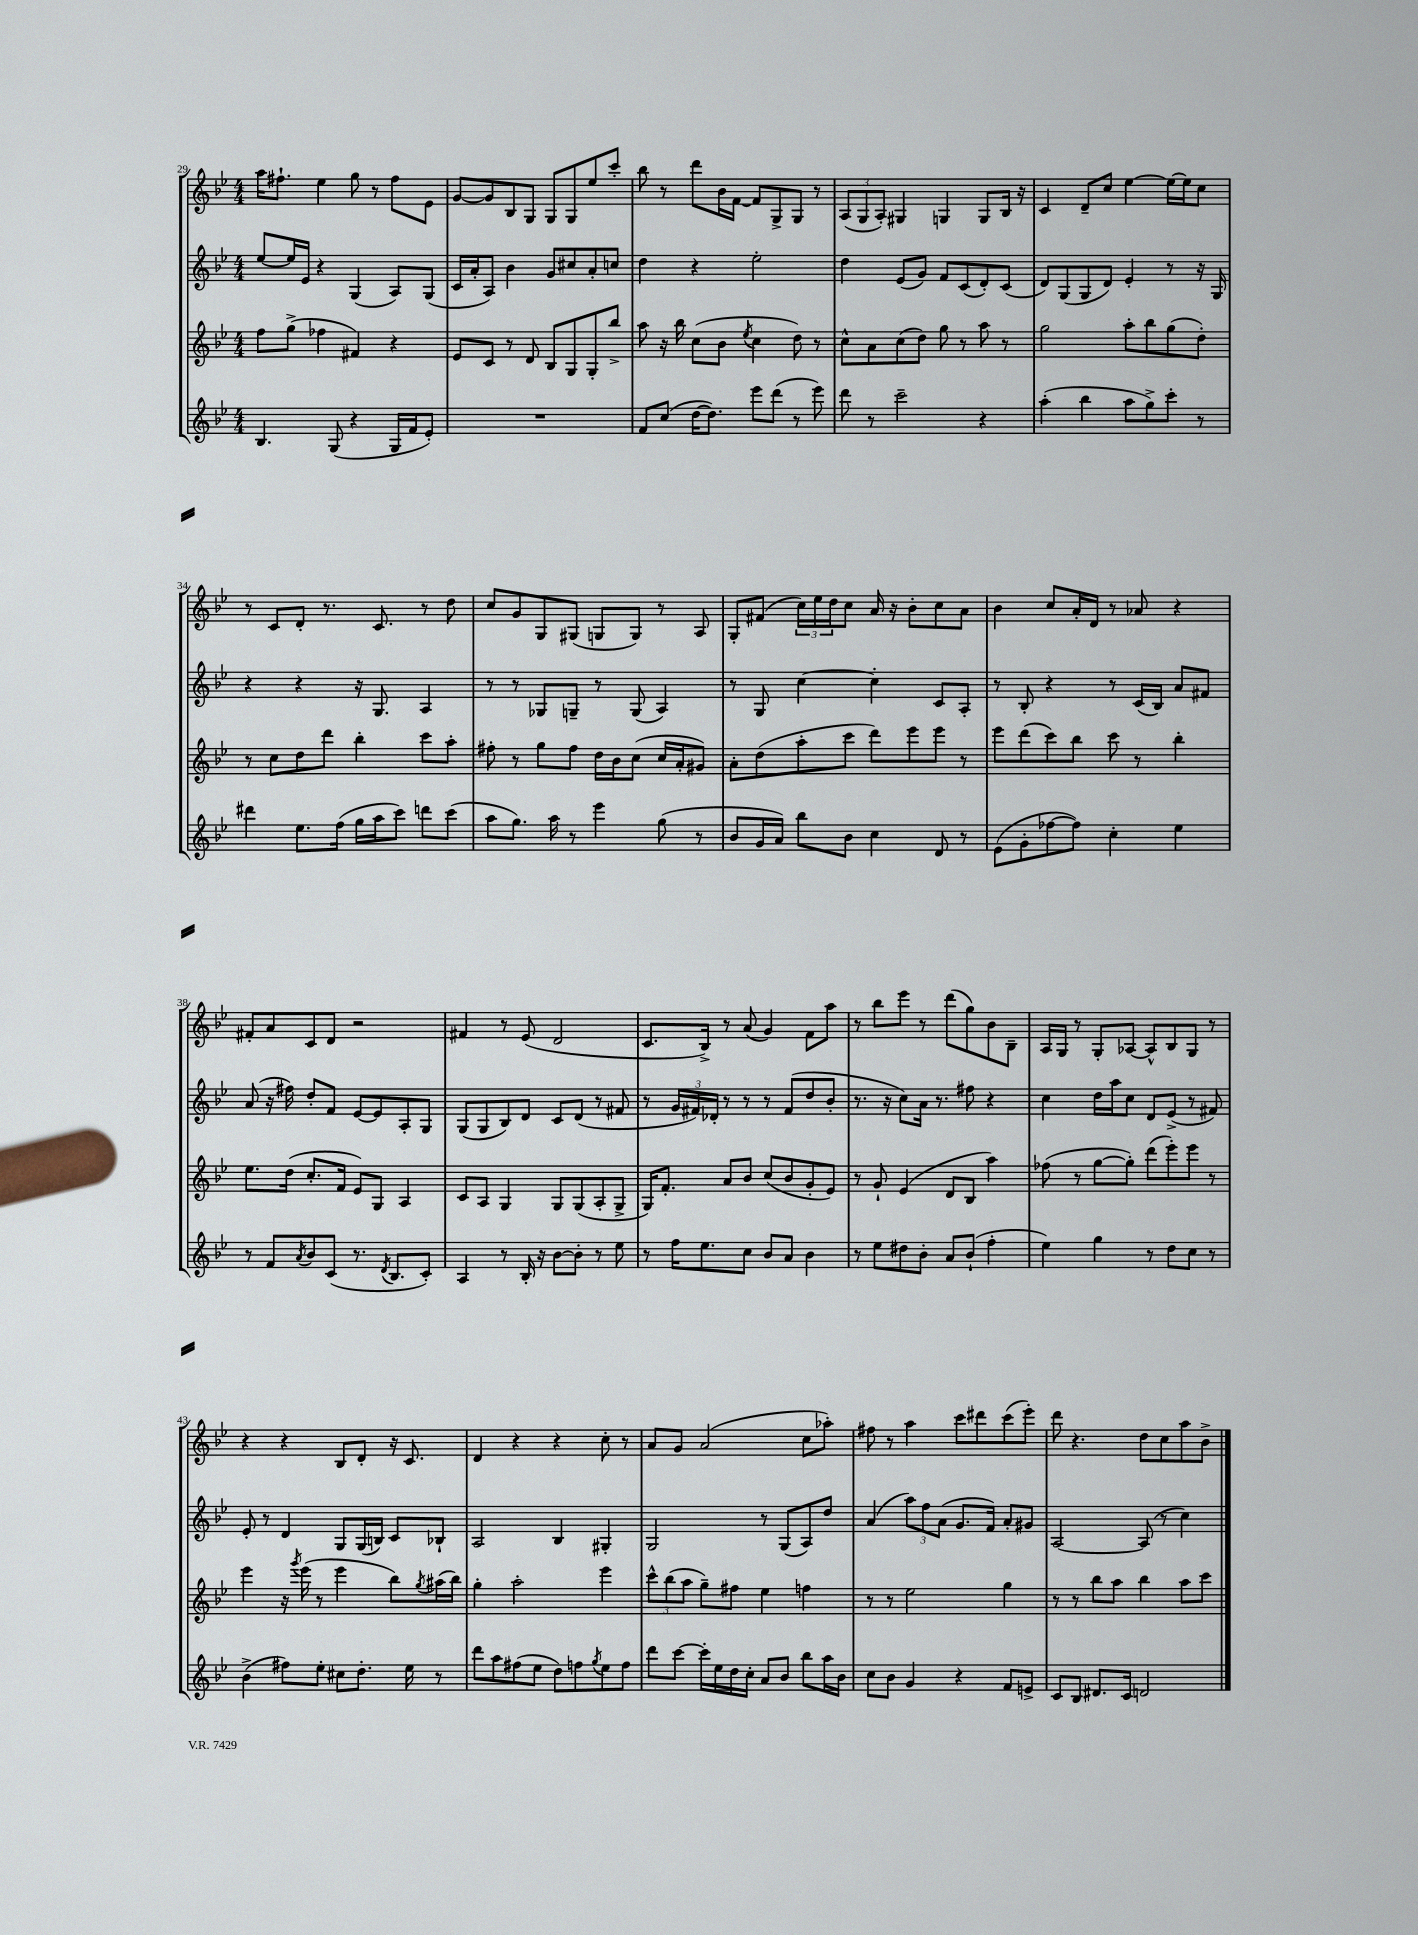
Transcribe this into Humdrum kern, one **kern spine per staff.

**kern	**kern	**kern	**kern
*staff4	*staff3	*staff2	*staff1
*clefG2	*clefG2	*clefG2	*clefG2
*k[b-e-]	*k[b-e-]	*k[b-e-]	*k[b-e-]
*M4/4	*M4/4	*M4/4	*M4/4
4.B-	8ff	[8ee-	16aa
.	.	.	8.ff#`
.	(8gg^	16ee-]	.
.	.	16e-	.
.	4ff-	4r	4ee-
(8G	.	.	.
4r	4f#)	(4G	8gg
.	.	.	8r
16G	4r	8A)	8ff#
16f	.	.	.
8e-')	.	(8G	8e-
=	=	=	=
1r	8e-	16c	[8g
.	.	16a'	.
.	8c	8A)	8g]
.	8r	4b-	8B-
.	8d	.	8G
.	8B-	8g	8G
.	8G	8cc#	8G
.	8G'	8a'	8ee-
.	8bb-^	8cc	8ccc'
=	=	=	=
8f	8aa	4dd	8bb-
(8cc	16r	.	8r
.	16bb-	.	.
[16dd	(8cc	4r	8ddd
8.dd])	.	.	.
.	8b-	.	16b-
.	.	.	[16f
.	8qee-	.	.
8eee-	4cc	2ee-'	8f]
(8ddd	.	.	8G^
8r	8dd)	.	8G
8eee-)	8r	.	8r
=	=	=	=
8ddd	8cc^^	4dd	(12A
.	.	.	12G
8r	8a	.	.
.	.	.	12A')
2ccc~	(8cc	(8e-	4G#
.	8dd)	8g)	.
.	8gg	8f	4G
.	8r	(8c	.
4r	8aa	8d')	8G
.	8r	(8c	16B-
.	.	.	16r
=	=	=	=
(4aa'	2gg	8d)	4c
.	.	(8G	.
4bb-	.	8G	8d~
.	.	8d)	8cc
8aa	8aa'	4e-'	[4ee-
8gg^)	8bb-	.	.
8ccc'	(8gg	8r	16ee-_
.	.	.	16ee-]
8r	8dd')	16r	8cc
.	.	16G	.
=	=	=	=
4ddd#	8r	4r	8r
.	8cc	.	8c
8.ee-	8dd	4r	8d'
.	8ddd	.	8.r
(16ff	.	.	.
16gg	4bb-'	16r	.
16aa	.	8.G	8.c
8ccc)	.	.	.
8ddd	8ccc	4A	8r
(8ccc	8aa'	.	8dd
=	=	=	=
8aa	8ff#'	8r	8cc
8.gg)	8r	8r	8g
.	8gg	8G-	8G
16aa	.	.	.
8r	8ff#	8G~	(8G#
4eee-	16dd	8r	8G
.	16b-	.	.
.	(8cc	(8G	8G)
(8gg	16cc	4A)	8r
.	16a'	.	.
8r	8g#)	.	8A
=	=	=	=
8b-	8a'	8r	8G'
16g	(8dd	8G	(8f#
16a)	.	.	.
8bb-	8aa'	[4cc	24cc)
.	.	.	24ee-
.	.	.	24dd
8b-	8ccc	.	8cc
4cc	8ddd)	4cc']	16a
.	.	.	16r
.	8eee-	.	8b-'
8d	8eee-	8c	8cc
8r	8r	8A'	8a
=	=	=	=
(8e-	8eee-	8r	4b-
8g'	(8ddd	8B-'	.
[8ff-	8ccc)	4r	8cc
8ff-])	8bb-	.	16a'
.	.	.	16d
4cc'	8ccc	8r	8r
.	8r	(16c	8a-
.	.	16B-)	.
4ee-	4bb-'	8a	4r
.	.	8f#	.
=	=	=	=
8r	8.ee-	(8a	8f#'
8f	.	16r	8a
.	(16dd	16ff#)	.
8qa	.	.	.
8b-	8.cc'	8dd'	8c
(8c	.	8f	8d
.	16f	.	.
8.r	8e-)	[8e-	2r
.	8G	8e-]	.
8qd	.	.	.
8.B-	.	.	.
.	4A	8A'	.
8c')	.	8G	.
=	=	=	=
4A	8c	(8G	4f#
.	8A	8G	.
8r	4G	8B-)	8r
16B-'	.	8d	(8e-
16r	.	.	.
[8b-	8G	8c	2d
8b-']	(8G	(8d	.
8r	8A'	8r	.
8ee-	8G^	8f#	.
=	=	=	=
8r	16G)	8r	8.c
.	8.f'	.	.
16ff	.	24g	.
.	.	24f#)	.
8.ee-	.	.	16B-^)
.	.	24d-'	.
.	8a	8r	8r
8cc	8b-	8r	(8a
8b-	(8cc	8r	4g)
8a	8b-	(8f#	.
4b-	8g'	8dd	8f
.	8e-)	8b-'	8aa
=	=	=	=
8r	8r	8.r	8r
8ee-	8g`	.	8bb-
.	.	16r	.
8dd#	(4e-	8cc)	8eee-
8b-'	.	16a	8r
.	.	8.r	.
8a	8d	.	(8ddd
(8b-`	8B-	8ff#	8gg)
4ff'	4aa)	4r	8b-
.	.	.	8B-~
=	=	=	=
4ee-)	(8ff-	4cc	16A
.	.	.	16G
.	8r	.	8r
4gg	[8gg	16dd	8G'
.	.	16aa	.
.	8gg'])	8cc	[8A-
8r	(8ddd	8d	8A-^^]
8dd	8eee-')	(8e-^	8B-
8cc	8eee-	8r	8G
8r	8r	8f#)	8r
=	=	=	=
(4b-^	4eee-	8e-'	4r
.	.	8r	.
8ff#)	16r	4d	4r
.	8qggg	.	.
.	(16eee-	.	.
8ee-'	8r	.	.
8cc#	4eee-	8G	8B-
8.dd'	.	(16G	8d'
.	.	16B)	.
.	8bb-)	8c	16r
16ee-	.	.	8.c
.	8qgg	.	.
8r	(16aa#	8B-`	.
.	16bb-)	.	.
=	=	=	=
8ddd	4gg'	2A	4d
8aa	.	.	.
(8ff#	2aa'	.	4r
8ee-	.	.	.
8dd)	.	4B-	4r
8ff	.	.	.
8qgg	.	.	.
8ee-	4eee-	4G#'	8cc'
8ff	.	.	8r
=	=	=	=
8ddd	12ccc^^	2G	8a
.	(12bb-	.	.
[8ccc	.	.	8g
.	12aa	.	.
16ccc']	8gg~)	.	(2a
16ee-	.	.	.
16dd	8ff#	.	.
16cc'	.	.	.
8a	4ee-	8r	.
8b-	.	(8G	.
8bb-	4ff	8A)	8cc
16aa	.	8dd	8aa-')
16b-	.	.	.
=	=	=	=
8cc	8r	(4a	8ff#
8b-	8r	.	8r
4g	2ee-	12aa)	4aa
.	.	12ff	.
.	.	(12a	.
4r	.	8.g	8ccc
.	.	.	8ddd#
.	.	16f)	.
8f	4gg	8a'	(8ccc
8e^	.	8g#	8eee-')
=	=	=	=
8c	8r	[2A	8ddd
8B-	8r	.	4.r
8.d#	8bb-	.	.
.	8aa	.	.
16c	.	.	.
2d	4bb-	(8A]	8dd
.	.	8r	8cc
.	8aa	4cc)	8aa
.	8ccc	.	8b-^
==	==	==	==
*-	*-	*-	*-
